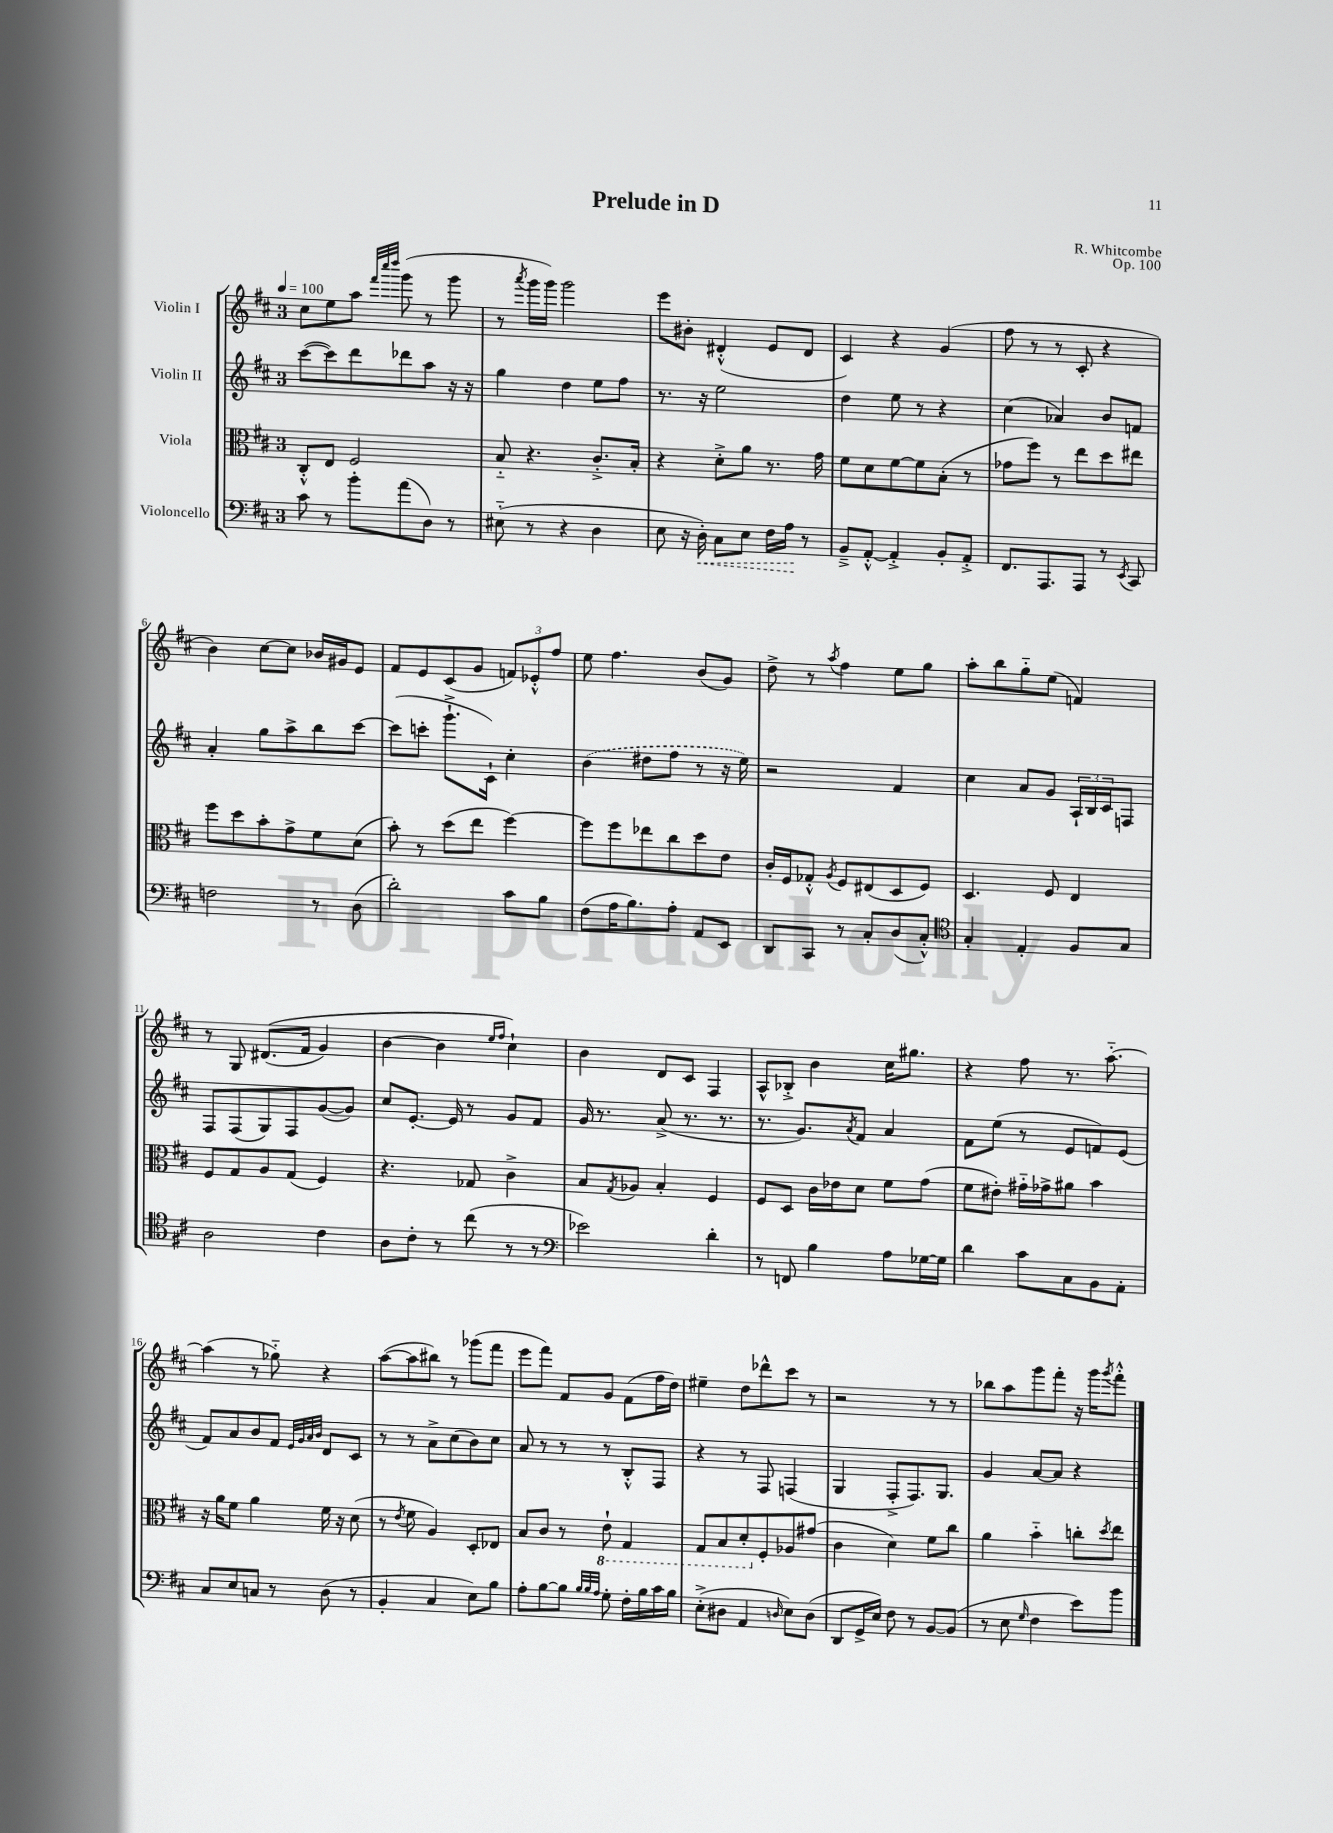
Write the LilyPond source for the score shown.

\header { title = "Prelude in D" composer = "R. Whitcombe" opus = "Op. 100" }
<<
\new StaffGroup <<
\new Staff = "s0" \with { instrumentName = "Violin I" } {
    \clef treble \key d \major \once \override Staff.TimeSignature.style = #'single-digit \time 3/4 \tempo 4 = 100
    cis''8 e''8 a''8 \grace { fis'''32 cis''''32 d''''32 } g'''8( r8 g'''8 |
    r8 \acciaccatura { a'''8 } g'''16 g'''16) g'''2 |
    e'''8 bis'8-. dis'4-.-^( e'8 dis'8 |
    cis'4) r4 g'4( |
    fis''8 r8 r8 cis'8-. r4 |
    b'4) cis''8~ cis''8 bes'16 gis'16 e'8 |
    fis'8 e'8 cis'8( g'8 \tuplet 3/2 { f'8) ees'8-.-^ fis''8 } |
    e''8 fis''4. b'8( g'8) |
    d''8-> r8 \acciaccatura { a''8 } fis''4 e''8 g''8 |
    a''8-. b''8 g''8-_ e''8( f'4) |
    r8 g8 dis'8.(\( fis'16 g'4) |
    b'4~ b'4 \grace { e''16 fis''16 } cis''4-!\) |
    b'4 d'8 cis'8 fis4 |
    a8-^ bes8-.-> b'4 cis''16 gis''8. |
    r4 fis''8 r8. a''8.~-_ |
    a''4( r8 ges''8-_) r4 |
    a''8~( a''8 bis''8) r8 ges'''8( fis'''8 |
    e'''8 fis'''8) fis'8 g'8 fis'8( fis''16 d''16) |
    eis''4-- d''8 des'''8-^ cis'''8 r8 |
    r2 r8 r8 |
    bes''8 a''8 g'''8 fis'''8-. r16 g'''16 \acciaccatura { g'''8 } fis'''8-.-^ \bar "|." |
}
\new Staff = "s1" \with { instrumentName = "Violin II" } {
    \clef treble \key d \major \once \override Staff.TimeSignature.style = #'single-digit \time 3/4
    cis'''8~( cis'''8) d'''8 des'''8 a''8 r16 r16 |
    g''4 d''4 e''8 fis''8 |
    r8. r16 e''2 |
    d''4 e''8 r8 r4 |
    cis''4( aes'4) b'8 f'8 |
    a'4-. g''8 a''8-> b''8 cis'''8~ |
    cis'''8( c'''8-. g'''8.-!-> cis'16-!) cis''4-. |
    \once \slurDashed b'4( dis''8 fis''8 r8 r16 e''16) |
    r2 fis'4 |
    cis''4 a'8 g'8 \tuplet 3/2 { a16-! b16 cis'16 } f8 |
    fis8 fis8( g8) fis8 g'8~( g'8) |
    cis''8 e'8.~-. e'16 r8 g'8 fis'8 |
    g'16 r8. a'8->( r8. r8. |
    r8. g'8.) \acciaccatura { a'8 } fis'8 a'4 |
    fis'8 e''8( r8 e'8 f'8) e'8( |
    fis'8) a'8 b'8 fis'8 \grace { e'32 g'32 a'32 b'32 } d'8 cis'8 |
    r8 r8 a'8-> cis''8( b'8) cis''8 |
    a'8 r8 r8 r8 b8-.-^ fis8 |
    r4 r8 fis8 f4( |
    g4 fis8-.-> fis8.) g8. |
    g'4 a'8~ a'8 r4 \bar "|." |
}
\new Staff = "s2" \with { instrumentName = "Viola" } {
    \clef alto \key d \major \once \override Staff.TimeSignature.style = #'single-digit \time 3/4
    cis8-.-^ e8 fis2 |
    b8-_ r4. cis'8.-.-> b16-. |
    r4 d'8-.-> a'8 r8. g'16 |
    fis'8 d'8 fis'8~ fis'8 b8-.( r8 |
    ges'8 fis''8) r8 e''8 d''8 eis''8 |
    fis''8 d''8 b'8-. g'8-> fis'8 d'8( |
    b'8-.) r8 d''8( e''8 fis''4~) |
    fis''8 fis''8 ees''8 cis''8 d''8 e'8 |
    cis'16-. fis16 ges8-.-^ \acciaccatura { a8 } fis8 eis8( d8 fis8) |
    d4. fis8 e4 |
    fis8 g8 a8 g8( fis4) |
    r4. ges8 cis'4-> |
    b8 \acciaccatura { g8 } aes8 b4-. fis4 |
    fis8 d8 cis'16 ees'16 d'8 fis'8 g'8( |
    fis'8 eis'8-.) gis'16-_ ges'16-> ais'8 b'4 |
    r16 a'16 fis'8 a'4 fis'16 r16 d'8( |
    r8 \acciaccatura { e'8 } fis'8 a4) d8-. ees8 |
    b8 cis'8 r8 \ottava #-1 e8-! g,4 |
    g,8 b,8 d8-. \ottava #0 fis8-. aes8 gis'8( |
    cis'4 d'4) fis'8 cis''8 |
    a'4 b'4-_ c''8-. \acciaccatura { d''8 } e''8 \bar "|." |
}
\new Staff = "s3" \with { instrumentName = "Violoncello" } {
    \clef bass \key d \major \once \override Staff.TimeSignature.style = #'single-digit \time 3/4
    cis'8 r8 b'8-. a'8( d8) r8 |
    eis8-_( r8 r4 d4 |
    e8 r16 \once \override Hairpin.style = #'dashed-line d16-.\<) cis8 e8 fis16 a16\! r8 |
    b,8---> a,8~-.-^ a,4-.-> b,8-. a,8-.-> |
    fis,8. a,,8. a,,8 r8 \acciaccatura { e,8 } cis,8 |
    f2 r8 d8( |
    d'2-.) cis'8 b8 |
    fis8( a16 b8.) a8-. a,8 e,8 |
    d,8 cis,8 r8 cis8-. d8( cis8-.-^) |
    \clef tenor g4-. e4-. fis8 g8 |
    a2 cis'4 |
    a8 cis'8-. r8 cis''8( r8 r8 |
    \clef bass ees'2) d'4-. |
    r8 f,8 b4 a8 ges16~ ges16 |
    d'4 cis'8 cis8 b,8 a,8-. |
    cis8 e8 c8 r8 d8( r8 |
    b,4-. cis4 e8) b8 |
    a8-. b8~ b8 \grace { b32 b32 a32 } g8-. fis16-. b16 cis'16 b16 |
    e8-.->( dis8 a,4 \grace { d16 } e8) d8( |
    d,8 g,16-> e16) fis8 r8 b,8~ b,8( |
    r8 e8 \grace { g16 } fis4 e'8) b'8 \bar "|." |
}
>>
>>
